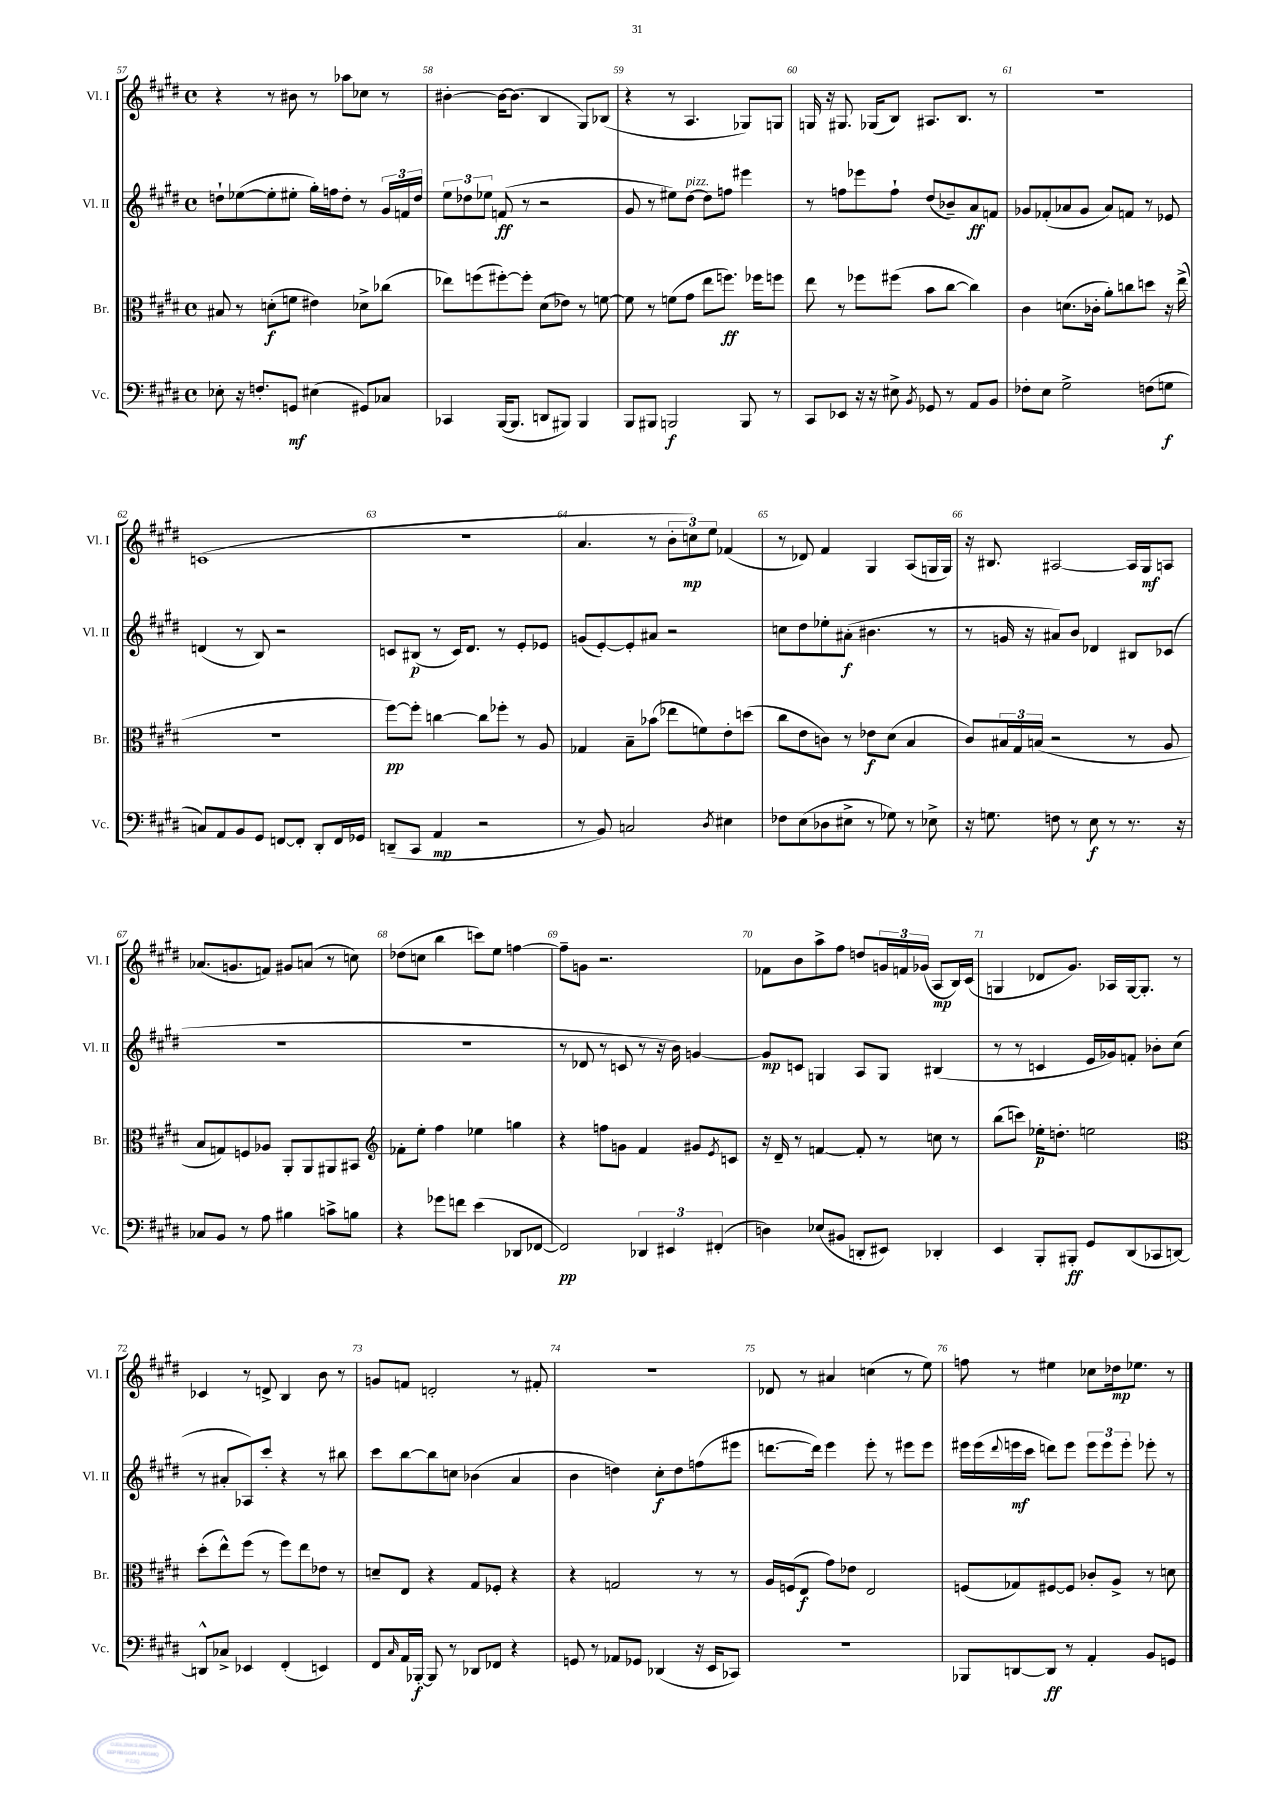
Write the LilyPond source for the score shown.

<<
\new StaffGroup <<
\new Staff = "s0" \with { instrumentName = "Vl. I" shortInstrumentName = "Vl. I" } {
    \clef treble \key e \major \defaultTimeSignature \time 4/4
    r4 r8 bis'8 r8 aes''8 ces''8 r8 |
    bis'4~-. bis'16~ bis'8.( b4 gis8) bes8( |
    r4 r8 a4. ges8) g8 |
    g16 r16 gis8. ges16( b8) ais8. b8. r8 |
    R1 |
    c'1( |
    R1 |
    a'4. r8 \tuplet 3/2 { b'8-. c''8\mp) e''8 } fes'4( |
    r8 des'8) fis'4 gis4 a8( g16 g16) |
    r16 bis8. ais2~ ais16 gis16\mf a8 |
    aes'8.( g'8. f'8) gis'8 a'8( r8 c''8) |
    des''8( c''8 b''4 c'''8) e''8 f''4~ |
    f''8-- g'8 r2. |
    fes'8 b'8 a''8-> fis''8 d''8 \tuplet 3/2 { g'16 f'16 ges'16( } a8\mp b16) cis'16( |
    g4 des'8 gis'8.) aes16 g16~ g8.-. r8 |
    ces'4 r8 d'8-> b4 b'8 r8 |
    g'8 f'8 d'2-. r8 fis'8-. |
    R1 |
    des'8 r8 ais'4 c''4( r8 e''8) |
    f''8 r8 eis''4 ces''8 des''16\mp ees''8. r8 \bar "|." |
}
\new Staff = "s1" \with { instrumentName = "Vl. II" shortInstrumentName = "Vl. II" } {
    \clef treble \key e \major \defaultTimeSignature \time 4/4
    d''8-! ees''8~( ees''8-. eis''8-. gis''16-.) f''16 d''8-. r8 \tuplet 3/2 { gis'16 f'16 d''16 } |
    \tuplet 3/2 { e''8 des''8 ees''8 } f'8\ff( r8 r2 |
    gis'8 r8 eis''8) dis''8~^\markup { \italic "pizz." } dis''8 f''8 eis'''4 |
    r8 f''8 ees'''8 f''8-! dis''8( bes'8--) a'8\ff f'8 |
    ges'8 fes'8-.( aes'8 ges'8 aes'8) f'8 r8 ees'8 |
    d'4( r8 b8) r2 |
    c'8 bis8\p( r8 c'16) dis'8. r8 e'8-. ees'8 |
    g'8( e'8~-.) e'8-. ais'8 r2 |
    c''8 dis''8 ees''8-. ais'8-.\f( bis'4. r8 |
    r8 g'16 r16 ais'8) b'8 des'4 bis8 ces'8( |
    R1 |
    R1 |
    r8 des'8 r8 c'8 r8 r16 b'16) g'4~ |
    g'8\mp c'8 g4 a8 g8 bis4( |
    r8 r8 c'4 e'16 ges'16) f'8-. bes'8-. cis''8( |
    r8 ais'8-. aes8) cis'''8-. r4 r8 bis''8 |
    cis'''8 b''8~ b''8 c''8 bes'4( a'4 |
    b'4 d''4) cis''8-.\f d''8 f''8( eis'''8 |
    d'''8.~ d'''16) e'''4 e'''8-. r8 eis'''8 eis'''8 |
    eis'''16 eis'''16( \appoggiatura { dis'''8 } e'''16\mf cis'''16 d'''8) e'''8 \tuplet 3/2 { e'''8 e'''8 e'''8-. } ees'''8-. r8 \bar "|." |
}
\new Staff = "s2" \with { instrumentName = "Br." shortInstrumentName = "Br." } {
    \clef alto \key e \major \defaultTimeSignature \time 4/4
    bis8 r8 d'8-.\f( f'8 eis'4) des'8-> ces''8( |
    ees''8) f''8( fis''8~-.) fis''8-. dis'8( ees'8) r8 f'8~ |
    f'8 r8 f'8( gis'8 e''8 f''8.\ff) fes''16 f''8 |
    e''8 r8 fes''8 fis''8( b'8 cis''8~ cis''4) |
    cis'4 d'8.( ces'16-. a'8-.) c''8 d''8 r16 e''16->( |
    R1 |
    fis''8~\pp) fis''8-. c''4~ c''8 fes''8-. r8 a8 |
    ges4 b8-- bes'8( ees''8 f'8) e'8-. d''8( |
    cis''8 e'8 c'8) r8 ees'8\f dis'8( b4 |
    cis'8) \tuplet 3/2 { bis16 gis16 b16( } r2 r8 a8 |
    b8 g8) f8 aes8 a,8-. a,8 ais,8 bis,8 |
    \clef treble fes'8-. e''8-. fis''4 ees''4 g''4 |
    r4 f''8 g'8 fis'4 gis'8 \acciaccatura { e'8 } c'8 |
    r16 dis'16-- r8 f'4~ f'8-. r8 c''8 r8 |
    b''8( c'''8) ees''16-.\p d''8.-. e''2 |
    \clef alto dis''8-.( e''8-^) fis''8( r8 fis''8) e''8 ees'8 r8 |
    d'8-- e8 r4 gis8 fes8-. r4 |
    r4 g2 r8 r8 |
    a16 f16( e8\f gis'8) ees'8 e2 |
    f8( ges8) fis8~ fis8 ces'8-. a8-> r8 d'8 \bar "|." |
}
\new Staff = "s3" \with { instrumentName = "Vc." shortInstrumentName = "Vc." } {
    \clef bass \key e \major \defaultTimeSignature \time 4/4
    ees8-. r16 f8.-. g,8\mf eis4( gis,8) ces8 |
    ces,4 b,,16~( b,,8. d,8 bis,,8) bis,,4 |
    b,,8 bis,,8 b,,2\f b,,8 r8 |
    cis,8 ees,8 r16 r16 eis8-> \acciaccatura { b,8 } ges,8 r8 a,8 b,8 |
    fes8-. e8 gis2-> f8( g8\f |
    c8) a,8 b,8 gis,8 f,8~ f,8-. dis,8-. f,16 ges,16 |
    d,8--( cis,8 a,4\mp r2 |
    r8 b,8) c2 \acciaccatura { dis8 } eis4 |
    fes8 e8( des8 eis8-> r8 ges8) r8 ees8-> |
    r16 g8. f8 r8 e8\f r8 r8. r16 |
    ces8 b,8 r8 a8 bis4 c'8-> b8 |
    r4 ges'8 f'8 e'4( des,8 fes,8~ |
    fes,2\pp) \tuplet 3/2 { des,4 eis,4 fis,4-.( } |
    d4) ees8( bis,8 d,8-. eis,8) des,4-. |
    e,4 b,,8-. bis,,8-.\ff gis,8 dis,8( ces,8 d,8~) |
    d,8-^ ces8-> ees,4 fis,4-.( e,4) |
    fis,8 \grace { cis16 } a,16 bes,,16~-.\f bes,,8 r8 des,8 fes,8 r4 |
    g,8 r8 aes,8 ges,8 des,4( r16 e,16 ces,8) |
    R1 |
    bes,,8 d,8~ d,8\ff r8 a,4-. b,8 g,8 \bar "|." |
}
>>
>>
\layout { \context { \Score currentBarNumber = #57 \override BarNumber.break-visibility = ##(#f #t #t) barNumberVisibility = #all-bar-numbers-visible } }
